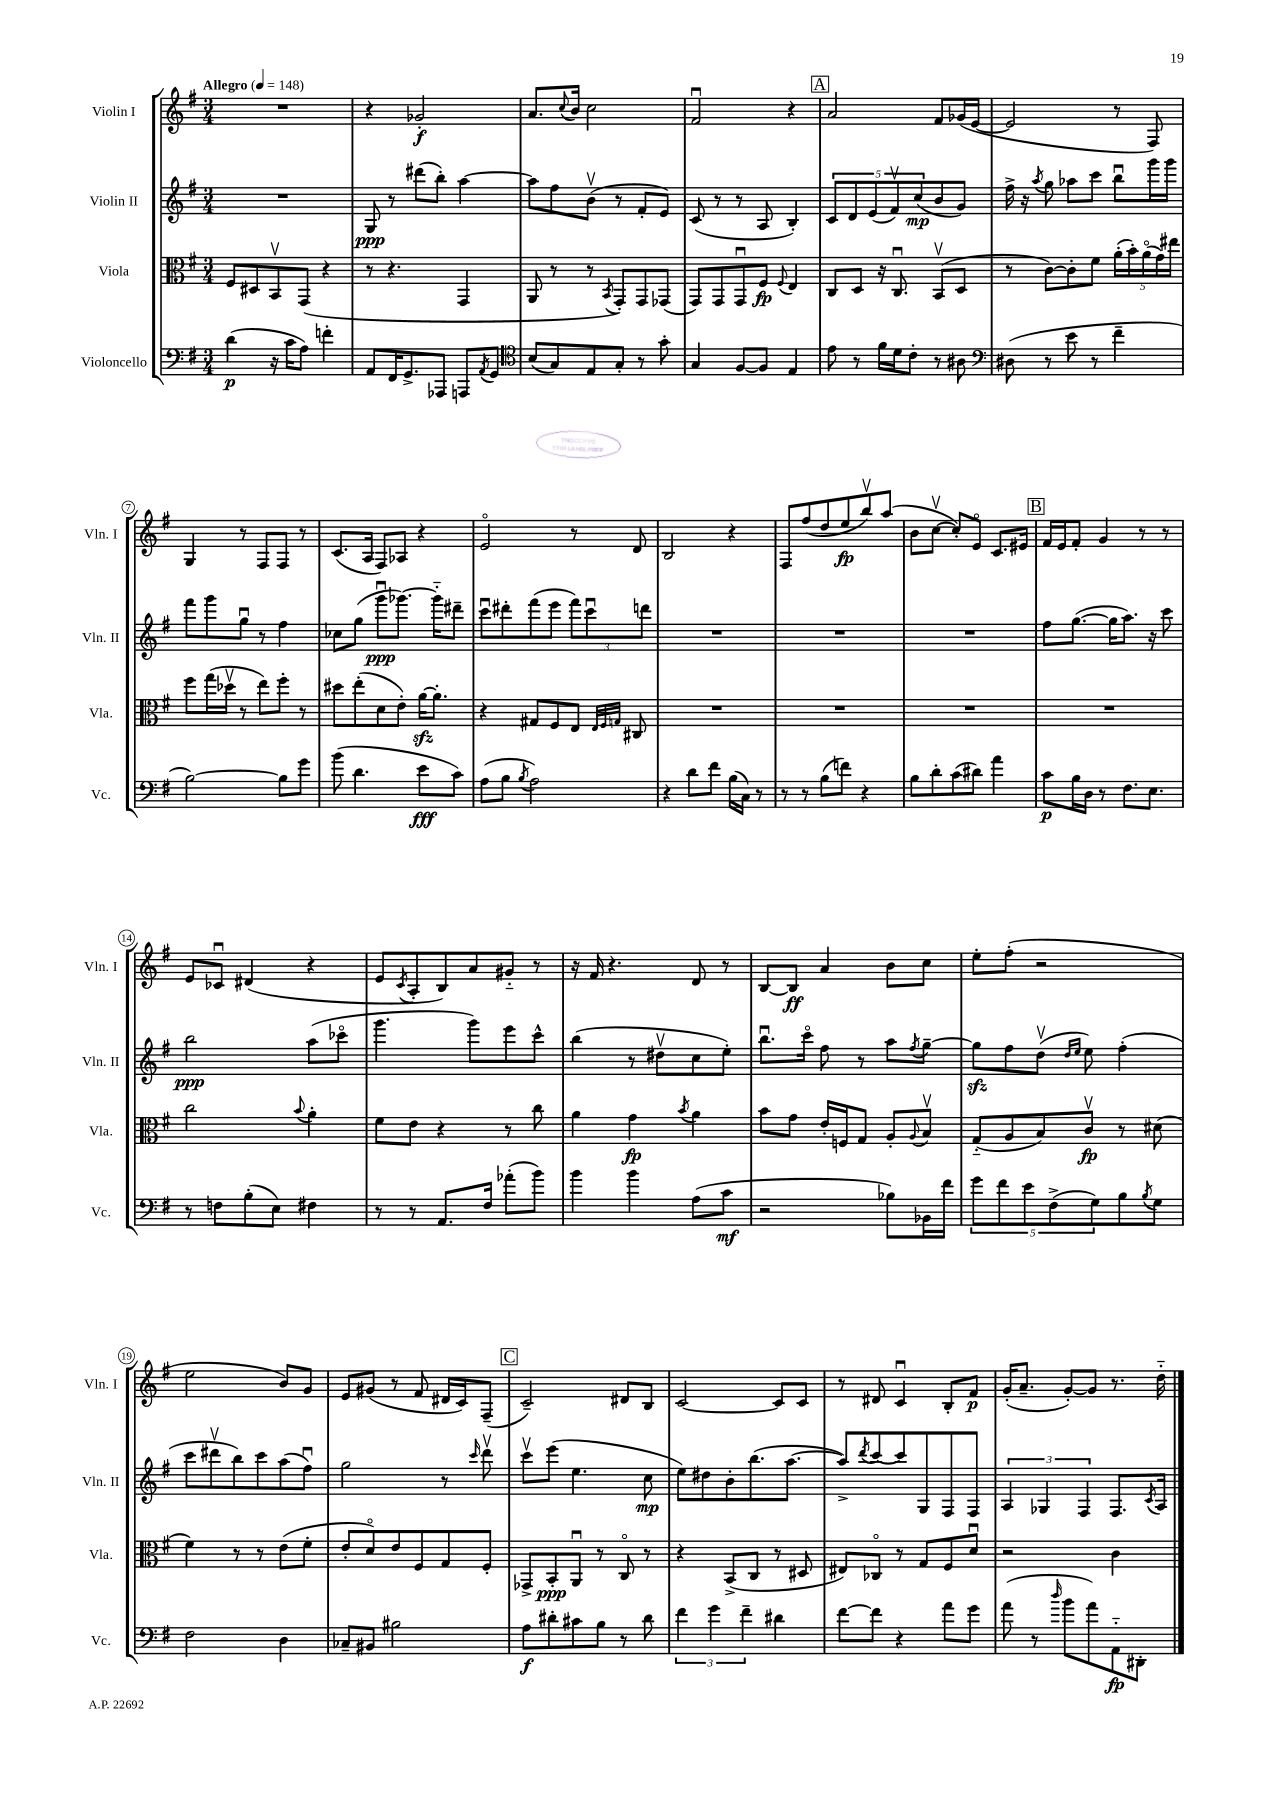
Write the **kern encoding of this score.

**kern	**dynam	**kern	**dynam	**kern	**dynam	**kern	**dynam
*part4	*part4	*part3	*part3	*part2	*part2	*part1	*part1
*staff4	*staff4	*staff3	*staff3	*staff2	*staff2	*staff1	*staff1
*I"Violoncello	*	*I"Viola	*	*I"Violin II	*	*I"Violin I	*
*I'Vc.	*	*I'Vla.	*	*I'Vln. II	*	*I'Vln. I	*
*clefF4	*	*clefC3	*	*clefG2	*	*clefG2	*
*k[f#]	*	*k[f#]	*	*k[f#]	*	*k[f#]	*
*M3/4	*	*M3/4	*	*M3/4	*	*M3/4	*
*MM148	*	*MM148	*	*MM148	*	*MM148	*
=1	=1	=1	=1	=1	=1	=1	=1
!	!	!	!	!	!	!LO:TX:a:B:t=Allegro	!
(4d\	p	8F#/L	.	2.r	.	2.r	.
.	.	8D#X/	.	.	.	.	.
16r	.	8BBv/	.	.	.	.	.
16c\KL	.	.	.	.	.	.	.
8A\J)	.	(8GG/J	.	.	.	.	.
4fn'\	.	4r	.	.	.	.	.
=2	=2	=2	=2	=2	=2	=2	=2
8AA/L	.	8r	.	8G/	ppp	4r	.
16FF#/K	.	4.r	.	8r	.	.	.
8.GG^/	.	.	.	.	.	.	.
.	.	.	.	(8ddd#X\L	.	2g-X'/	f
8AAA-X/J	.	.	.	8bb'\J)	.	.	.
8AAAn/L	.	4GG/	.	[4aa\	.	.	.
8qAA/	.	.	.	.	.	.	.
8GG/J	.	.	.	.	.	.	.
=3	=3	=3	=3	=3	=3	=3	=3
*clefC4	*	*	*	*	*	*	*
(8B/L	.	8AA/	.	8aa\L]	.	8.a/L	.
8G/)	.	8r	.	8ff#\	.	.	.
.	.	.	.	.	.	8qqcc/	.
.	.	.	.	.	.	16b/Jk	.
8E/	.	8r	.	(8bv\J	.	2cc\	.
.	.	8qBB/	.	.	.	.	.
8G'/J	.	8GG'/L)	.	8r	.	.	.
8r	.	8GG/	.	8f#'/L	.	.	.
8g'\	.	(8GG-X/J	.	8e/J)	.	.	.
=4	=4	=4	=4	=4	=4	=4	=4
4G/	.	8GG/L)	.	(8c/	.	2f#u/	.
.	.	8GG/	.	8r	.	.	.
[8F#/L	.	8GGu/	.	8r	.	.	.
8F#/J]	.	8F#/J	fp	8A/	.	.	.
.	.	8qqF#/	.	.	.	.	.
4E/	.	4E/	.	4B'/)	.	4r	.
!!LO:REH:place=s1:t=A
=5	=5	=5	=5	=5	=5	=5	=5
8e\	.	8C/L	.	10c/L	.	2a/	.
.	.	.	.	10d/	.	.	.
8r	.	8D/J	.	.	.	.	.
.	.	.	.	(10e/	.	.	.
16f#\LL	.	16r	.	.	.	.	.
.	.	.	.	10f#v/)	.	.	.
16d\J	.	8.Cu/	.	.	.	.	.
8c'\J	.	.	.	.	.	.	.
.	.	.	.	(10cc/	mp	.	.
8r	.	(8BBv/L	.	8b/	.	8f#/L	.
8A#X\	.	8D/J	.	8g/J)	.	(16g-X/L	.
.	.	.	.	.	.	[16e/JJ	.
=6	=6	=6	=6	=6	=6	=6	=6
*clefF4	*	*	*	*	*	*	*
(8D#X\	.	8r	.	16ff#^\	.	2e/]	.
.	.	.	.	16r	.	.	.
.	.	.	.	8qaa/	.	.	.
8r	.	[8c\L)	.	8gg\	.	.	.
8e\	.	8c'\]	.	8aa-X\L	.	.	.
8r	.	8f#\J	.	8ccc\J	.	.	.
4f#~\	.	(20a'\LL	.	8bbu\L	.	8r	.
.	.	20b'\)	.	.	.	.	.
.	.	(20a\	.	.	.	.	.
.	.	.	.	16ggg\L	.	8F#/)	.
.	.	20g\)	.	.	.	.	.
.	.	.	.	16ggg\JJ	.	.	.
.	.	20ee#X\JJ	.	.	.	.	.
!!LO:LB:g=z
=7	=7	=7	=7	=7	=7	=7	=7
[2B\)	.	8ff#\L	.	8fff#\L	.	4G/	.
.	.	(16gg\L	.	8ggg\	.	.	.
.	.	16dd-Xv\JJ	.	.	.	.	.
.	.	8r	.	8ggu\J	.	8r	.
.	.	8ee\L)	.	8r	.	8F#/L	.
8B\L]	.	8ff#'\J	.	4ff#\	.	8F#/J	.
8g\J	.	8r	.	.	.	8r	.
=8	=8	=8	=8	=8	=8	=8	=8
(8b\	.	8dd#X\L	.	8cc-X\L	.	(8.c/L	.
4.d\	.	(8ee'\	.	(8gg\J	.	.	.
.	.	.	.	.	.	16A/Jk	.
.	.	8d\	.	8gggu\L	ppp	8F#/L)	.
.	.	8e'\J)	.	[8.ggg-X\J)	.	8A-X/J	.
8e\L	fff	[16azz\KL	.	.	.	4r	.
.	.	8.a'\J]	.	16ggg-\KL]	.	.	.
8c\J)	.	.	.	8ddd#X~\J	.	.	.
=9	=9	=9	=9	=9	=9	=9	=9
(8A\L	.	4r	.	8cccu\L	.	2e/	.
8B\J	.	.	.	8ddd#X'\	.	.	.
8qB/	.	.	.	.	.	.	.
2A\)	.	8G#X/L	.	(8fff#\	.	.	.
.	.	8F#/	.	8eee\J	.	.	.
.	.	8E/J	.	12fff#\L)	.	8r	.
.	.	.	.	12cccu\	.	.	.
.	.	32qqE/LLL	.	.	.	.	.
.	.	32qqF#/	.	.	.	.	.
.	.	32qqGn/JJJ	.	.	.	.	.
.	.	8C#X/	.	.	.	8d/	.
.	.	.	.	12dddn\J	.	.	.
=10	=10	=10	=10	=10	=10	=10	=10
4r	.	2.r	.	2.r	.	2B/	.
8d\L	.	.	.	.	.	.	.
8f#\J	.	.	.	.	.	.	.
(16B\LL	.	.	.	.	.	4r	.
16C\JJ)	.	.	.	.	.	.	.
8r	.	.	.	.	.	.	.
=11	=11	=11	=11	=11	=11	=11	=11
8r	.	2.r	.	2.r	.	8F#/L	.
8r	.	.	.	.	.	(8ff#/	.
(8B\L	.	.	.	.	.	8dd/	.
8fn\J)	.	.	.	.	.	8ee/	fp
4r	.	.	.	.	.	8bbv/)	.
.	.	.	.	.	.	(8aa/J	.
=12	=12	=12	=12	=12	=12	=12	=12
8B\L	.	2.r	.	2.r	.	8b\L	.
8d'\	.	.	.	.	.	[8ccv\J	.
(8c\	.	.	.	.	.	8cc'/L])	.
8d#X\J)	.	.	.	.	.	8e/J	.
4a\	.	.	.	.	.	8.c/L	.
.	.	.	.	.	.	16e#X/Jk	.
!!LO:REH:place=s1:t=B
=13	=13	=13	=13	=13	=13	=13	=13
8c\L	p	2.r	.	8ff#\L	.	16f#/LL	.
.	.	.	.	.	.	16e/J	.
16B\L	.	.	.	([8.gg\J	.	8f#'/J	.
16D\JJ	.	.	.	.	.	.	.
8r	.	.	.	.	.	4g/	.
.	.	.	.	16gg\KL]	.	.	.
8.F#\L	.	.	.	8.aa\J)	.	.	.
.	.	.	.	.	.	8r	.
8.E\J	.	.	.	16r	.	.	.
.	.	.	.	8ccc\	.	8r	.
!!LO:LB:g=z
=14	=14	=14	=14	=14	=14	=14	=14
8r	.	2cc\	.	2bb\	ppp	8e/L	.
8Fn\L	.	.	.	.	.	8c-Xu/J	.
(8B'\	.	.	.	.	.	(4d#X/	.
8E\J)	.	.	.	.	.	.	.
.	.	8qqb/	.	.	.	.	.
4F#X\	.	4a'\	.	(8aa\L	.	4r	.
.	.	.	.	8ccc-X\J	.	.	.
=15	=15	=15	=15	=15	=15	=15	=15
8r	.	8f#\L	.	4.ggg\	.	8e/L	.
.	.	.	.	.	.	8qc/	.
8r	.	8e\J	.	.	.	8A'/	.
8.AA/L	.	4r	.	.	.	8B/)	.
.	.	.	.	8ggg\L)	.	8a/	.
16F#/Jk	.	.	.	.	.	.	.
(8a-X'\L	.	8r	.	8eee\	.	8g#X/J	.
8b\J)	.	8cc\	.	8ccc^^\J	.	8r	.
=16	=16	=16	=16	=16	=16	=16	=16
4b\	.	4a\	.	(4bb\	.	16r	.
.	.	.	.	.	.	16f#/	.
.	.	.	.	.	.	4.r	.
4b\	.	4g\	fp	8r	.	.	.
.	.	.	.	8dd#Xv\L	.	.	.
.	.	8qb/	.	.	.	.	.
(8A\L	.	4a\	.	8cc\	.	8d/	.
8c\J	mf	.	.	8ee'\J)	.	8r	.
=17	=17	=17	=17	=17	=17	=17	=17
2r	.	8b\L	.	8.bbu\L	.	[8B/L	.
.	.	8g\J	.	.	.	8B/J]	ff
.	.	.	.	16ccc\Jk	.	.	.
.	.	16e'/LL	.	8ff#\	.	4a/	.
.	.	16Fn/J	.	.	.	.	.
.	.	8G/J	.	8r	.	.	.
8B-X\L)	.	8A'/L	.	8aa\L	.	8b\L	.
.	.	8qqA/	.	8qff#/	.	.	.
16BB-X\L	.	8Bv/J	.	[8gg~\J	.	8cc\J	.
16f#\JJ	.	.	.	.	.	.	.
=18	=18	=18	=18	=18	=18	=18	=18
10g\L	.	(8G/L	.	8ggzz\L]	.	8ee'\L	.
10f#\	.	.	.	.	.	.	.
.	.	8A/	.	8ff#\	.	(8ff#'\J	.
10e\	.	.	.	.	.	.	.
.	.	8B/)	.	(8ddv\J	.	2r	.
(10F#^\	.	.	.	.	.	.	.
.	.	.	.	16qqdd/LL	.	.	.
.	.	.	.	16qqee/JJ	.	.	.
.	.	8cv/J	fp	8ee\)	.	.	.
10G\)	.	.	.	.	.	.	.
8B\	.	8r	.	(4ff#'\	.	.	.
8qB/	.	.	.	.	.	.	.
8G\J	.	(8d#X\	.	.	.	.	.
!!LO:LB:g=z
=19	=19	=19	=19	=19	=19	=19	=19
2F#\	.	4f#\)	.	8ccc\L	.	2ee\	.
.	.	.	.	8ddd#Xv\	.	.	.
.	.	8r	.	8bb\)	.	.	.
.	.	8r	.	8ccc\	.	.	.
4D\	.	(8e\L	.	(8aa\	.	8b/L)	.
.	.	8f#'\J	.	8ff#u\J)	.	8g/J	.
=20	=20	=20	=20	=20	=20	=20	=20
8C-X~/L	.	8e'/L	.	2gg\	.	8e/L	.
8BB#X/J	.	8d/)	.	.	.	(8g#X/J	.
2B#X\	.	8e/	.	.	.	8r	.
.	.	8F#/	.	.	.	8f#/	.
.	.	8G/	.	8r	.	16d#X/LL	.
.	.	.	.	.	.	16c/J)	.
.	.	.	.	16qqccc/	.	.	.
.	.	8F#'/J	.	8dddv\	.	(8F#~/J	.
!!LO:REH:place=s1:t=C
=21	=21	=21	=21	=21	=21	=21	=21
8A\L	f	8GG-X^/L	.	8cccv\L	.	2c~/)	.
8d#X'\	.	8BB'/	ppp	(8eee\J	.	.	.
8c#X\	.	8AAu/J	.	4.ee\	.	.	.
8B\J	.	8r	.	.	.	.	.
8r	.	8C/	.	.	.	8d#X/L	.
8d#\	.	8r	.	8cc\	mp	8B/J	.
=22	=22	=22	=22	=22	=22	=22	=22
6f#\	.	4r	.	8ee\L)	.	[2c/	.
.	.	.	.	8dd#X\	.	.	.
6g\	.	.	.	.	.	.	.
.	.	(8BB^/L	.	8b'\	.	.	.
6f#~\	.	.	.	.	.	.	.
.	.	8C/J	.	(8.bb\	.	.	.
4d#X\	.	8r	.	.	.	8c/L]	.
.	.	.	.	[8.aa\J	.	.	.
.	.	8D#X/	.	.	.	8c/J	.
=23	=23	=23	=23	=23	=23	=23	=23
[8f#\L	.	8E#X/L)	.	8aa^/L])	.	8r	.
.	.	.	.	8qddd/	.	.	.
8f#\J]	.	8C-X/J	.	[8ccc/	.	8d#X/	.
4r	.	8r	.	8ccc/]	.	4cu/	.
.	.	8G/L	.	8G/	.	.	.
8a\L	.	8F#/	.	8F#/	.	8B'/L	.
8g\J	.	8du/J	.	8F#/J	.	8f#/J	p
=24	=24	=24	=24	=24	=24	=24	=24
(8a\	.	2r	.	6A/	.	(16g'/KL	.
.	.	.	.	.	.	8.a~/J	.
8r	.	.	.	.	.	.	.
.	.	.	.	6G-X/	.	.	.
16qqdd/	.	.	.	.	.	.	.
8b\L	.	.	.	.	.	[8g'/L)	.
.	.	.	.	6F#/	.	.	.
8a\)	.	.	.	.	.	8g/J]	.
8AA\	fp	4c\	.	8.F#/L	.	8.r	.
8DD#X'\J	.	.	.	.	.	.	.
.	.	.	.	8qc/	.	.	.
.	.	.	.	16A/Jk	.	16dd\	.
==	==	==	==	==	==	==	==
*-	*-	*-	*-	*-	*-	*-	*-
